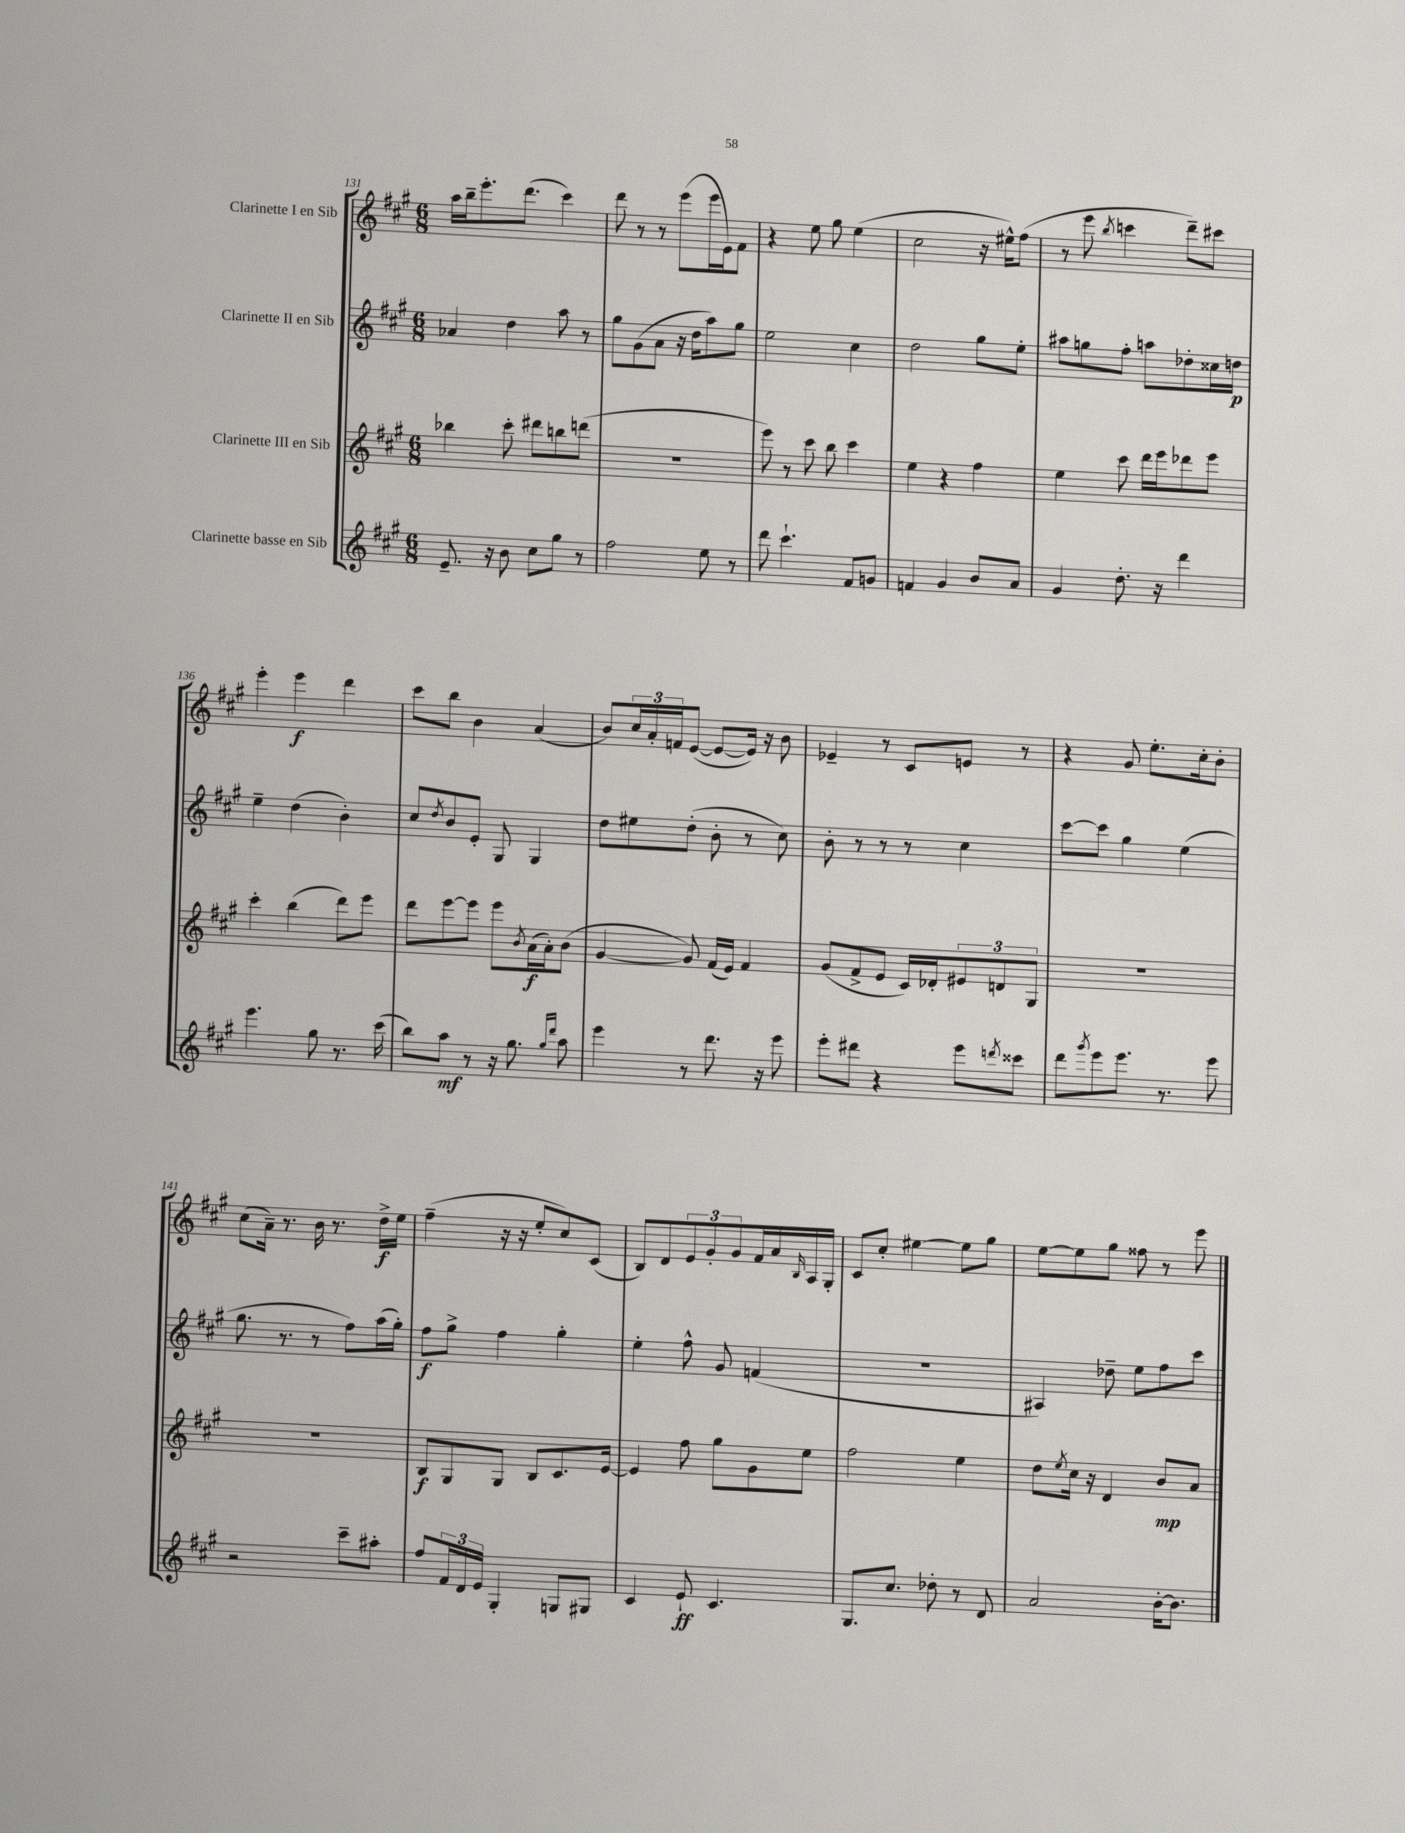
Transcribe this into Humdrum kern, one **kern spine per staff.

**kern	**dynam	**kern	**dynam	**kern	**dynam	**kern	**dynam
*part4	*part4	*part3	*part3	*part2	*part2	*part1	*part1
*staff4	*staff4	*staff3	*staff3	*staff2	*staff2	*staff1	*staff1
*I"Clarinette basse en Sib	*	*I"Clarinette III en Sib	*	*I"Clarinette II en Sib	*	*I"Clarinette I en Sib	*
*clefG2	*	*clefG2	*	*clefG2	*	*clefG2	*
*k[f#c#g#]	*	*k[f#c#g#]	*	*k[f#c#g#]	*	*k[f#c#g#]	*
*M6/8	*	*M6/8	*	*M6/8	*	*M6/8	*
=131	=131	=131	=131	=131	=131	=131	=131
8.e~/	.	4bb-X\	.	4a-X/	.	16aa\LL	.
.	.	.	.	.	.	16bb~\J	.
.	.	.	.	.	.	8.eee'\	.
16r	.	.	.	.	.	.	.
8b\	.	8ccc#'\	.	4dd\	.	.	.
.	.	.	.	.	.	(8.ddd\J	.
8cc#\L	.	8ddd#X\L	.	.	.	.	.
8gg#\J	.	8bbn\	.	8aa\	.	4ccc#\)	.
8r	.	(8dddn\J	.	8r	.	.	.
=132	=132	=132	=132	=132	=132	=132	=132
2ff#\	.	2.r	.	8gg#\L	.	8ddd\	.
.	.	.	.	(8g#\	.	8r	.
.	.	.	.	8a\J	.	8r	.
.	.	.	.	16r	.	(8eee\L	.
.	.	.	.	16dd\KL	.	.	.
8ee\	.	.	.	8aa\)	.	16eee\L	.
.	.	.	.	.	.	16e\J)	.
8r	.	.	.	8gg#\J	.	8f#\J	.
=133	=133	=133	=133	=133	=133	=133	=133
8ddd\	.	8eee\)	.	2ee\	.	4r	.
4.ccc#`\	.	8r	.	.	.	.	.
.	.	8ccc#\	.	.	.	8ee\	.
.	.	8bb\	.	.	.	8gg#\	.
8f#/L	.	4ccc#\	.	4cc#\	.	(4ee\	.
8gn/J	.	.	.	.	.	.	.
=134	=134	=134	=134	=134	=134	=134	=134
4fn/	.	4ee\	.	2dd\	.	2cc#\	.
4g#/	.	4r	.	.	.	.	.
8b/L	.	4ff#\	.	8gg#\L	.	16r	.
.	.	.	.	.	.	16ee#X^^\KL)	.
8a/J	.	.	.	8ee'\J	.	(8ff#\J	.
=135	=135	=135	=135	=135	=135	=135	=135
4g#/	.	4ee\	.	8aa#X\L	.	8r	.
.	.	.	.	8ggn\	.	8eee\	.
.	.	.	.	.	.	8qbb/	.
8.dd'\	.	8ccc#\	.	8ff#'\J	.	4cccn\	.
.	.	16ddd\LL	.	8aan\L	.	.	.
16r	.	16eee\J	.	.	.	.	.
4ddd\	.	8ddd-X\	.	8dd-X'\	.	8ddd~\L)	.
.	.	8eee\J	.	16cc##X\L	.	8ccc#X\J	.
.	.	.	.	16ddn\JJ	p	.	.
!!LO:LB:g=z
=136	=136	=136	=136	=136	=136	=136	=136
4.eee\	.	4ccc#'\	.	4ee~\	.	4eee'\	.
.	.	(4bb\	.	(4dd\	.	4eee\	f
8gg#\	.	.	.	.	.	.	.
8.r	.	8ddd\L)	.	4b'\)	.	4ddd\	.
.	.	8eee\J	.	.	.	.	.
(16ccc#\	.	.	.	.	.	.	.
=137	=137	=137	=137	=137	=137	=137	=137
8bb\L)	.	8ddd\L	.	8cc#/L	.	8ccc#\L	.
.	.	.	.	8qdd/	.	.	.
8aa\J	mf	[8eee\	.	8b/	.	8bb\J	.
8r	.	8eee\J]	.	8e'/J	.	4b\	.
16r	.	8eee\L	.	8G#/	.	.	.
8.gg#\	.	.	.	.	.	.	.
.	.	8qb/	.	.	.	.	.
.	.	(16a\L	f	4G#/	.	(4a/	.
.	.	16a'\J)	.	.	.	.	.
16qqgg#/LL	.	.	.	.	.	.	.
16qqddd/JJ	.	.	.	.	.	.	.
8aa\	.	(8b\J	.	.	.	.	.
=138	=138	=138	=138	=138	=138	=138	=138
4eee\	.	[4g#/	.	8dd\L	.	8b/L)	.
.	.	.	.	8ee#X\	.	24cc#/L	.
.	.	.	.	.	.	24a'/	.
.	.	.	.	.	.	24fn/J	.
8r	.	8g#/])	.	(8dd'\J	.	([8e/J	.
8.ddd\	.	(16f#/LL	.	8b'\	.	8e/L_	.
.	.	16e/JJ)	.	.	.	.	.
.	.	4f#/	.	8r	.	16e/Jk])	.
16r	.	.	.	.	.	16r	.
8eee\	.	.	.	8cc#\)	.	8b\	.
=139	=139	=139	=139	=139	=139	=139	=139
8eee'\L	.	(8g#/L	.	8b'\	.	4e-X~/	.
8ddd#X\J	.	8f#^/	.	8r	.	.	.
4r	.	8e/J	.	8r	.	8r	.
.	.	16c#/LL)	.	8r	.	8c#/L	.
.	.	16d-X'/J	.	.	.	.	.
8eee\L	.	12e#X/	.	4cc#\	.	8en/J	.
.	.	12dn/	.	.	.	.	.
8qdddn/	.	.	.	.	.	.	.
8ccc##X\J	.	.	.	.	.	8r	.
.	.	12G#/J	.	.	.	.	.
=140	=140	=140	=140	=140	=140	=140	=140
8ddd\L	.	2.r	.	[8ccc#\L	.	4r	.
8qggg#/	.	.	.	.	.	.	.
8eee\	.	.	.	8ccc#\J]	.	.	.
8.eee\J	.	.	.	4gg#\	.	8g#/	.
.	.	.	.	.	.	8.ee'\L	.
8.r	.	.	.	.	.	.	.
.	.	.	.	(4ee\	.	.	.
.	.	.	.	.	.	16cc#'\k	.
8eee\	.	.	.	.	.	8b'\J	.
!!LO:LB:g=z
=141	=141	=141	=141	=141	=141	=141	=141
2r	.	2.r	.	8.gg#\	.	(8cc#\L	.
.	.	.	.	.	.	16a~\Jk)	.
.	.	.	.	8.r	.	8.r	.
.	.	.	.	8r	.	16b\	.
.	.	.	.	.	.	8.r	.
8ccc#~\L	.	.	.	8ff#\L)	.	.	.
8aa#X'\J	.	.	.	(16aa\L	.	16dd^\LL	f
.	.	.	.	16gg#'\JJ)	.	16ee\JJ	.
=142	=142	=142	=142	=142	=142	=142	=142
8ff#/L	.	8B/L	f	8ff#\L	f	(4ff#~\	.
24f#/L	.	8G#/	.	8gg#^\J	.	.	.
24d/	.	.	.	.	.	.	.
24e/JJ	.	.	.	.	.	.	.
4G#'/	.	8G#/J	.	4ff#\	.	16r	.
.	.	.	.	.	.	16r	.
.	.	8B/L	.	.	.	8ee'/L	.
8Gn/L	.	8.c#/	.	4gg#'\	.	8cc#/)	.
8G#X/J	.	.	.	.	.	(8c#/J	.
.	.	[16e/Jk	.	.	.	.	.
=143	=143	=143	=143	=143	=143	=143	=143
4c#/	.	4e/]	.	4ee'\	.	8B/L)	.
.	.	.	.	.	.	8d/	.
8e`/	ff	8ff#\	.	8ff#^^\	.	12e/	.
.	.	.	.	.	.	12g#'/	.
4.c#/	.	8gg#\L	.	8g#/	.	.	.
.	.	.	.	.	.	12g#/	.
.	.	8g#\	.	(4fn/	.	16f#/L	.
.	.	.	.	.	.	16a/	.
.	.	.	.	.	.	16qqB/	.
.	.	8ee\J	.	.	.	16A/	.
.	.	.	.	.	.	16G#'/JJ	.
=144	=144	=144	=144	=144	=144	=144	=144
8.G#/L	.	2ff#\	.	2.r	.	8c#/L	.
.	.	.	.	.	.	8cc#'/J	.
8.cc#/J	.	.	.	.	.	.	.
.	.	.	.	.	.	[4ee#X\	.
8dd-X'\	.	.	.	.	.	.	.
8r	.	4ee\	.	.	.	8ee#\L]	.
8d/	.	.	.	.	.	8gg#\J	.
=145	=145	=145	=145	=145	=145	=145	=145
2a/	.	8dd\L	.	4A#X/)	.	[8ee\L	.
.	.	8qee/	.	.	.	.	.
.	.	16cc#\Jk	.	.	.	8ee\]	.
.	.	16r	.	.	.	.	.
.	.	4d/	.	8dd-X~\	.	8gg#\J	.
.	.	.	.	8ee\L	.	8ff##X\	.
[16b'\KL	.	8b/L	mp	8ff#\	.	8r	.
8.b\J]	.	.	.	.	.	.	.
.	.	8a/J	.	8ccc#\J	.	8eee\	.
==	==	==	==	==	==	==	==
*-	*-	*-	*-	*-	*-	*-	*-
